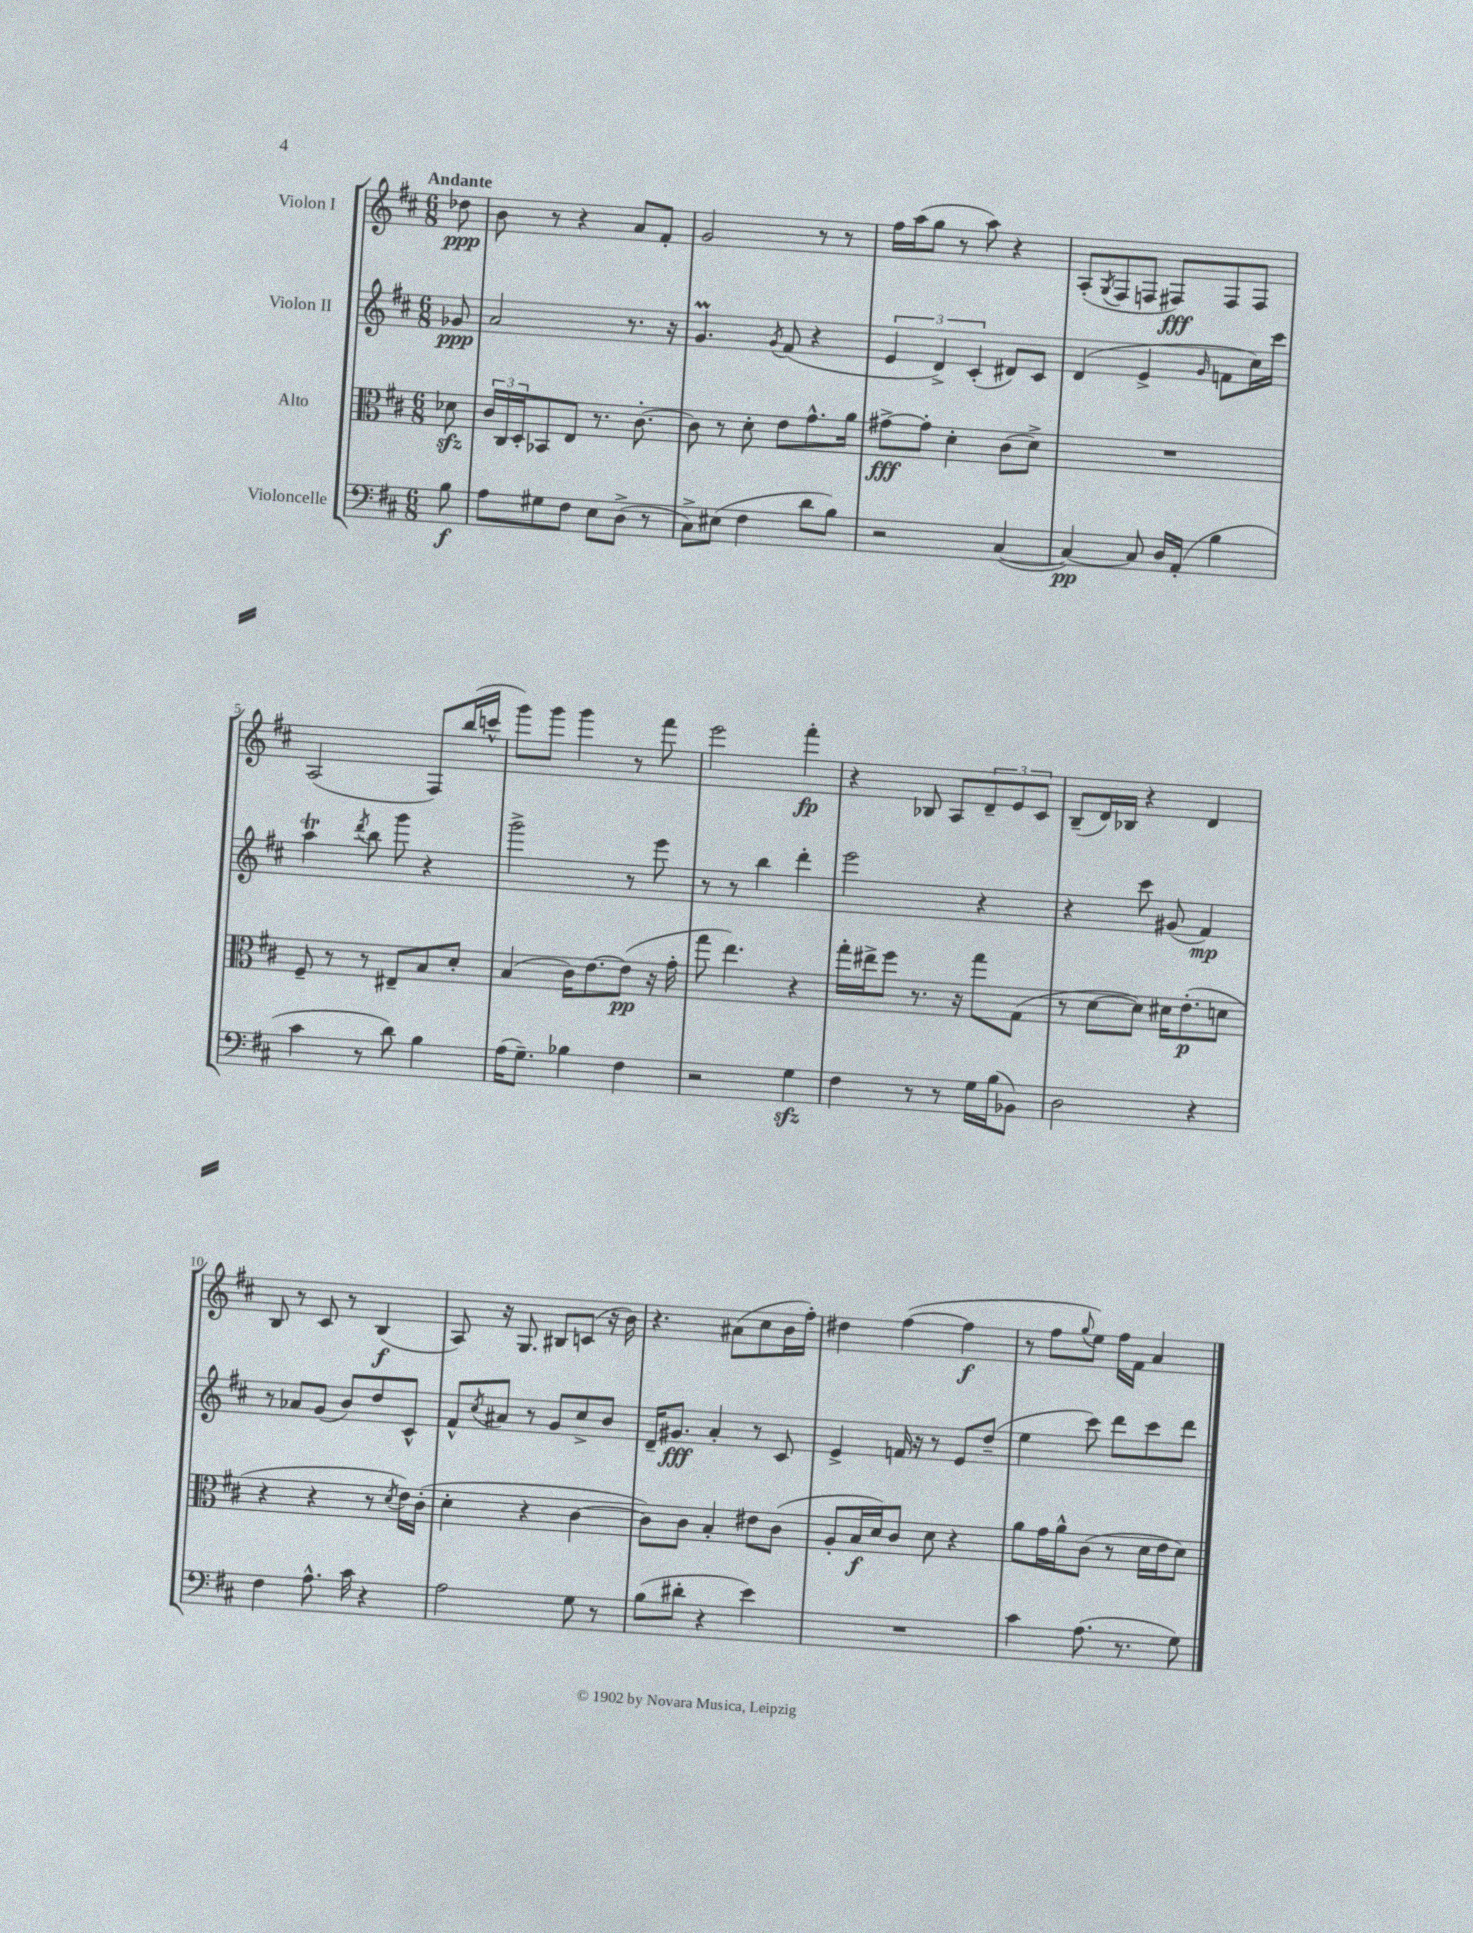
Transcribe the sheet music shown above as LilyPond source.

<<
\new StaffGroup <<
\new Staff = "s0" \with { instrumentName = "Violon I" } {
    \clef treble \key d \major \numericTimeSignature \time 6/8 \partial 8 \tempo "Andante"
    des''8\ppp |
    b'8 r8 r4 a'8 fis'8-. |
    g'2 r8 r8 |
    fis''16 a''16( g''8 r8 a''8) r4 |
    a8-.( \acciaccatura { g8 } fis8 f8 fis8\fff) fis8 fis8 |
    a2( fis8) b''16( c'''16-^ |
    g'''8) g'''8 g'''4 r8 fis'''8 |
    e'''2 fis'''4-.\fp |
    r4 bes8 a8 \tuplet 3/2 { d'8-- e'8 cis'8 } |
    b8--( d'16) bes16 r4 d'4 |
    b8 r8 cis'8 r8 b4\f( |
    a8) r16 g8. bis8 c'8( r16 b'16) |
    r4. ais'8( cis''8 b'16 fis''16-.) |
    dis''4 fis''4~( fis''4\f |
    r8 fis''8 \appoggiatura { g''8 } e''8) fis''16 fis'16 a'4 \bar "|." |
}
\new Staff = "s1" \with { instrumentName = "Violon II" } {
    \clef treble \key d \major \numericTimeSignature \time 6/8 \partial 8
    ges'8\ppp |
    a'2 r8. r16 |
    g'4.\prall \acciaccatura { g'8 } fis'8( r4 |
    \tuplet 3/2 { e'4 d'4->) cis'4-.( } dis'8) cis'8 |
    d'4( e'4-> \grace { g'16 } f'8 cis''16) cis'''16 |
    a''4\trill \acciaccatura { d'''8 } b''8 g'''8 r4 |
    g'''2-> r8 e'''8 |
    r8 r8 b''4 d'''4-. |
    e'''2 r4 |
    r4 cis'''8 gis'8( fis'4\mp) |
    r8 aes'8 g'8( b'8) d''8 cis'8-^ |
    fis'8-^ \acciaccatura { cis''8 } ais'8 r8 g'8 cis''8-> b'8 |
    d'16-- gis'8.\fff a'4-. r8 cis'8 |
    e'4-> f'16 r16 r8 e'8 d''8--( |
    e''4 cis'''8) d'''8 cis'''8 d'''8 \bar "|." |
}
\new Staff = "s2" \with { instrumentName = "Alto" } {
    \clef alto \key d \major \numericTimeSignature \time 6/8 \partial 8
    des'8\sfz |
    \tuplet 3/2 { cis'16 cis16 d16-. } bes,8 e8 r8. cis'8.~-. |
    cis'8 r8 d'8-. e'8 g'8.-^ a'16 |
    gis'8~->\fff gis'8-. d'4-. cis'8( d'8->) |
    R2. |
    fis8-- r8 r8 eis8-- b8 d'8-. |
    b4( cis'16) e'8.~ e'8\pp( r16 g'16-. |
    g''8 e''4.) r4 |
    g''16-. eis''16-> fis''8 r8. r16 g''8 g8( |
    r8 d'8~ d'8) dis'16 e'8.-.\p( d'8 |
    r4 r4 r8 \acciaccatura { d'8 } e'16) cis'16-.( |
    d'4-. r4 cis'4~ |
    cis'8) cis'8 b4-. eis'8 cis'8( |
    a8-. b16\f d'16) cis'8 d'8 r4 |
    a'8 g'16 a'16-^ cis'8( r8 d'16 e'16 d'8) \bar "|." |
}
\new Staff = "s3" \with { instrumentName = "Violoncelle" } {
    \clef bass \key d \major \numericTimeSignature \time 6/8 \partial 8
    b8\f |
    a8 gis8 fis8 e8 d8->( r8 |
    cis8->) eis8( fis4 d'8 b8) |
    r2 cis4~( |
    cis4~\pp) cis8 d16 a,16-.( b4 |
    cis'4 r8 d'8) b4 |
    a16( g8.--) bes4 fis4 |
    r2 g4\sfz |
    fis4 r8 r8 g16 b16( bes,8) |
    d2 r4 |
    fis4 a8.-^ cis'16 r4 |
    a2 g8 r8 |
    b8( dis'8-. r4 e'4) |
    R2. |
    cis'4 a8.( r8. g8) \bar "|." |
}
>>
>>
